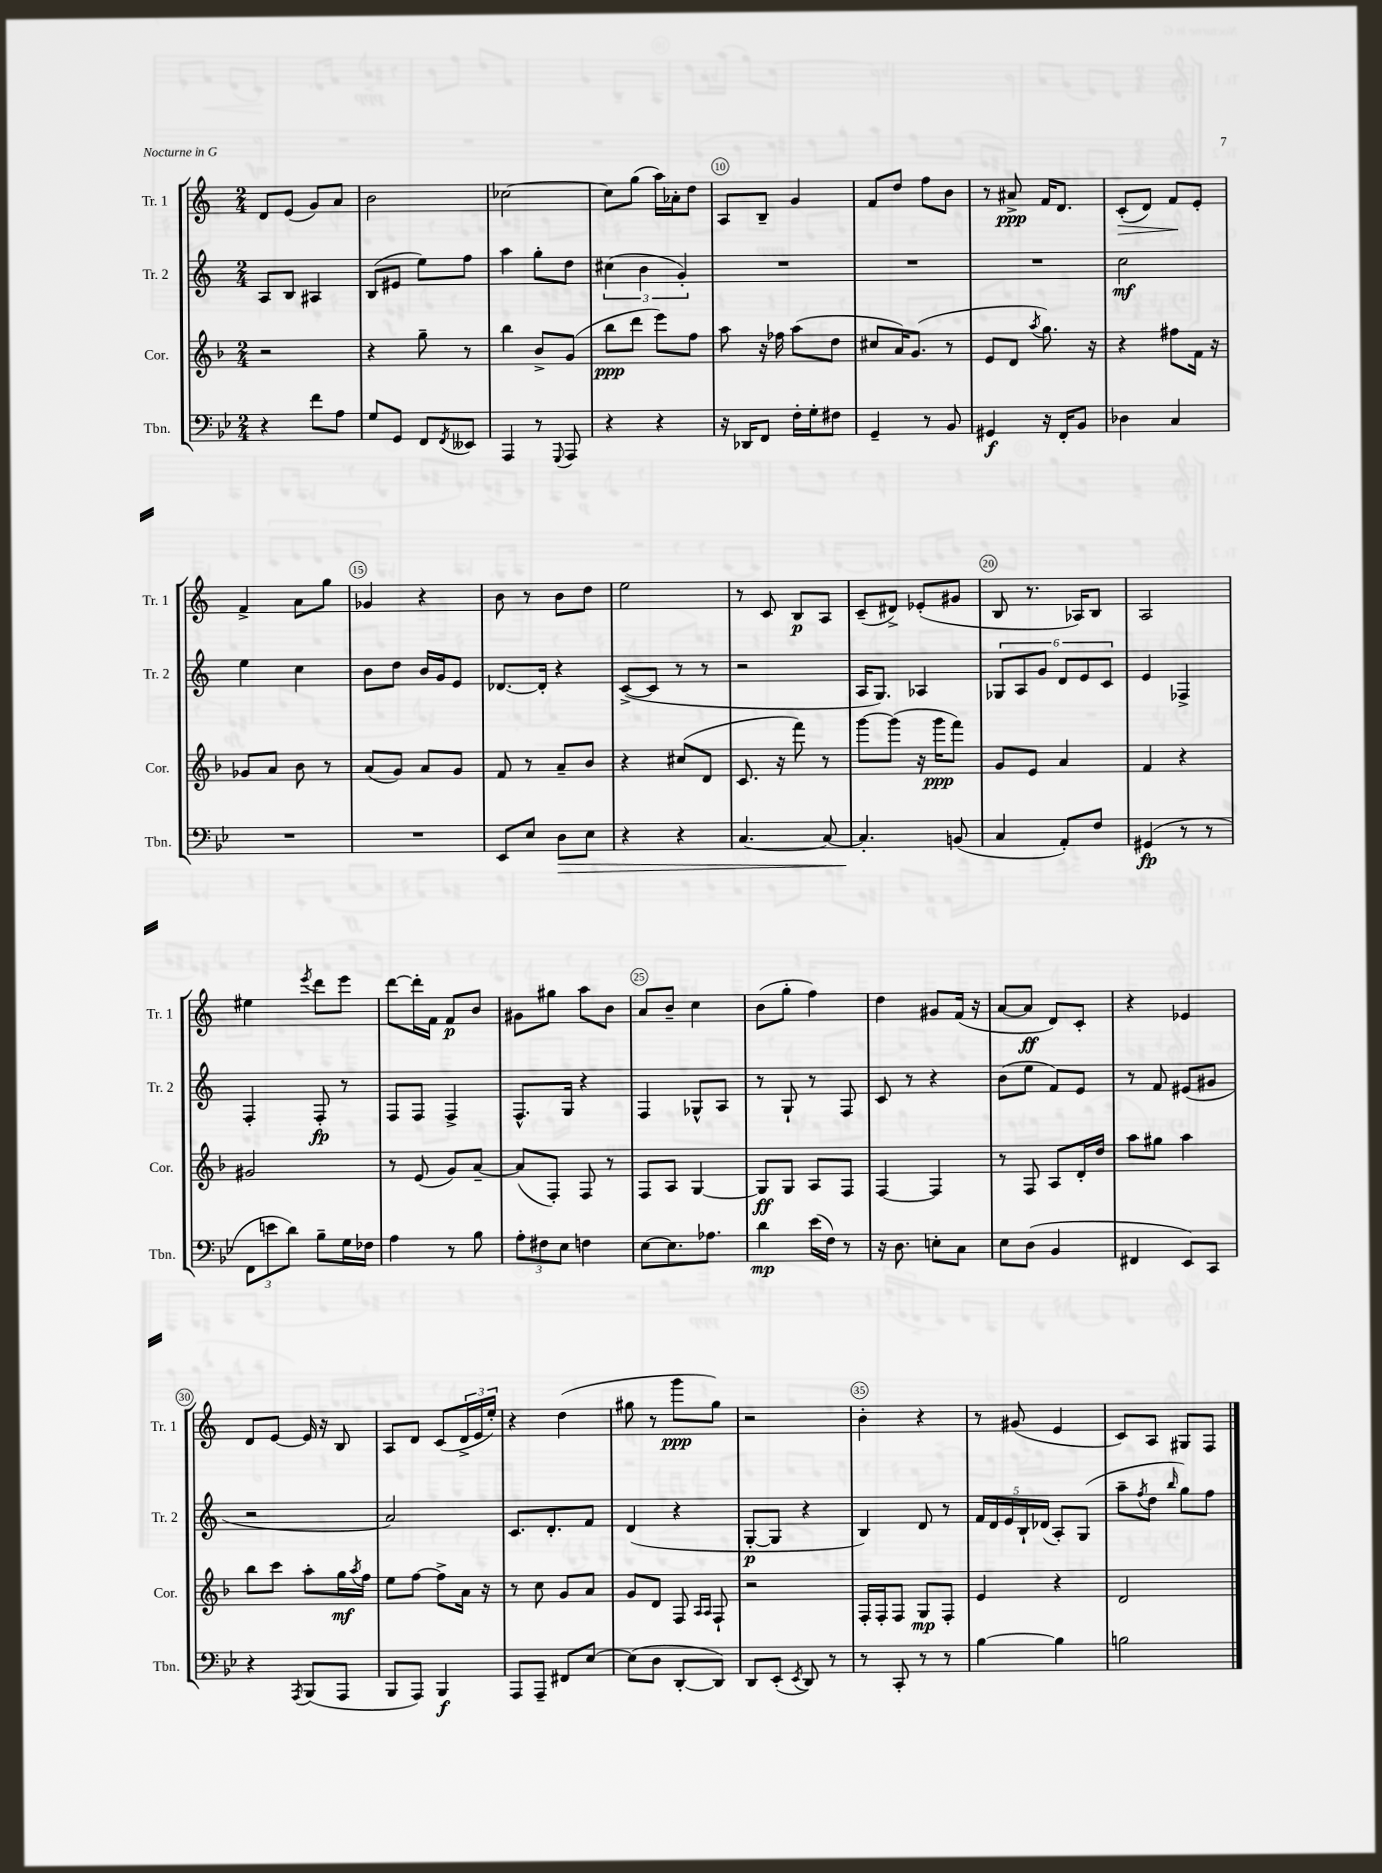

**kern	**kern	**kern	**kern
*staff4	*staff3	*staff2	*staff1
*clefF4	*clefG2	*clefG2	*clefG2
*k[b-e-]	*k[b-]	*k[]	*k[]
*M2/4	*M2/4	*M2/4	*M2/4
4r	2r	8A	8d
.	.	8B	(8e
8f	.	4A#	8g)
8A	.	.	8a
=	=	=	=
8G	4r	(8B	2b
8GG	.	8e#	.
8FF	8gg~	8ee)	.
8qFF	.	.	.
8EE--	8r	8ff	.
=	=	=	=
4AAA	4bb-	4aa	[2cc-
8r	8b-^	8gg'	.
8qqGGG	.	.	.
8AAA	(8g	8dd	.
=	=	=	=
4r	8bb-	(6cc#	8cc-]
.	8ddd	.	(8gg
.	.	6b	.
4r	8eee)	.	16aa)
.	.	.	16a-'
.	.	6g')	.
.	8ff	.	8dd
=	=	=	=
16r	8aa	2r	8A
16DD-	.	.	.
8FF	16r	.	8B~
.	16ff-	.	.
16F'	(8aa	.	4g
16G'	.	.	.
8F#	8dd	.	.
=	=	=	=
4GG~	8cc#	2r	8f
.	16a)	.	8dd
.	(8.g	.	.
8r	.	.	8ff
8BB-	8r	.	8b
=	=	=	=
4GG#	8e	2r	8r
.	8d	.	8a#^
.	8qaa	.	.
16r	8.gg)	.	16f
16FF'	.	.	8.d
8BB-	.	.	.
.	16r	.	.
=	=	=	=
4D-	4r	2cc	(8c'
.	.	.	8d)
4C	8ff#	.	8f
.	16f	.	8e'
.	16r	.	.
=	=	=	=
2r	8g-	4ee	4f^
.	8a	.	.
.	8b-	4cc	8a
.	8r	.	8gg
=	=	=	=
2r	(8a	8b	4g-
.	8g)	8dd	.
.	8a	16b	4r
.	.	16g	.
.	8g	8e	.
=	=	=	=
8EE-	8f	[8.d-	8b
8E-	8r	.	8r
.	.	16d-']	.
8D	8a~	4r	8b
8E-	8b-	.	8dd
=	=	=	=
4r	4r	([8c^	2ee
.	.	8c]	.
4r	(8cc#	8r	.
.	8d	8r	.
=	=	=	=
[4.C	8.c	2r	8r
.	.	.	8c
.	16r	.	.
.	8fff)	.	8B
8C_	8r	.	8A
=	=	=	=
4.C']	[8ggg	16A	(8c~
.	.	8.G)	.
.	(8ggg]	.	8d#^)
.	16r	4A-	(8e-'
.	16ggg	.	.
(8BB	8fff)	.	8g#
=	=	=	=
4C	8g	12G-	8B
.	.	12A	.
.	8e	.	8.r
.	.	12g	.
8AA')	4a	12d	.
.	.	.	16A-)
.	.	12e	.
8F	.	.	8B
.	.	12c	.
=	=	=	=
(4GG#	4f	4e	2A
8r	4r	4F-^	.
8r	.	.	.
=	=	=	=
12FF	2g#	4F'	4ee#
12e	.	.	.
12d)	.	.	.
.	.	.	8qeee
8B-~	.	8F'	8ddd
16G	.	8r	8eee
16F-	.	.	.
=	=	=	=
4A	8r	8F	[8ddd
.	(8e	8F	16ddd']
.	.	.	16f
8r	8g)	4F^	8f
8B-	[8a~	.	8b
=	=	=	=
12A'	(8a]	8.F^^	8g#
12F#	.	.	.
.	8F')	.	8gg#
12E-	.	.	.
.	.	16G	.
4F	8F	4r	8aa
.	8r	.	8b
=	=	=	=
[8E-	8F	4F	8a
8.E-]	8A	.	8b~
.	[4G	8G-^^	4cc
8.A-	.	.	.
.	.	8A	.
=	=	=	=
4d	8G]	8r	(8b
.	8G	8G`	8gg'
(16e-	8A	8r	4ff)
16F)	.	.	.
8r	8F	8F	.
=	=	=	=
16r	[4F	8c	4dd
8.D	.	.	.
.	.	8r	.
8E'	4F]	4r	8g#
8C	.	.	(16f
.	.	.	16r
=	=	=	=
8E-	8r	(8b	[8a
(8D	8F	8ee	8a]
4BB-	8A	8f)	8d)
.	16d'	8e	8c'
.	16dd	.	.
=	=	=	=
4FF#	8aa	8r	4r
.	8gg#	8f	.
8EE-)	4aa	(8e#	4e-
8CC	.	8g#	.
=	=	=	=
4r	8bb-	2r	8d
.	8ccc	.	[8e
8qAAA	.	.	.
(8BBB-	8aa'	.	16e]
.	.	.	16r
8AAA	16gg	.	8B
.	8qaa	.	.
.	16ff	.	.
=	=	=	=
8BBB-	8ee	2a)	8A
8AAA)	[8ff	.	8d
4BBB-	8ff^]	.	(8c
.	16a	.	24d^
.	.	.	24e
.	16r	.	.
.	.	.	24ee')
=	=	=	=
8AAA	8r	8.c	4r
8AAA~	8cc	.	.
.	.	8.d'	.
8FF#	8g	.	(4dd
[8E-	8a	8f	.
=	=	=	=
(8E-]	8g	(4d	8gg#
8D	8d	.	8r
[8DD'	8F	4r	8ggg
.	16qqA	.	.
.	16qqA	.	.
8DD])	8F`	.	8gg#)
=	=	=	=
8DD	2r	[8G'	2r
(8EE-'	.	8G]	.
8qEE-	.	.	.
8DD)	.	4r	.
8r	.	.	.
=	=	=	=
8r	16F'	4B)	4b'
.	16F'	.	.
8CC'	8F	.	.
8r	8G	8d	4r
8r	8F'	8r	.
=	=	=	=
[4B-	4e	20f	8r
.	.	20d	.
.	.	20e	.
.	.	.	(8g#
.	.	20B`	.
.	.	(20d-	.
4B-]	4r	8A')	4e
.	.	(8G	.
=	=	=	=
2B	2d	8aa~	8c)
.	.	8qff	.
.	.	8dd	8A
.	.	16qqbb	.
.	.	8gg)	8G#
.	.	8ff	8F
==	==	==	==
*-	*-	*-	*-
